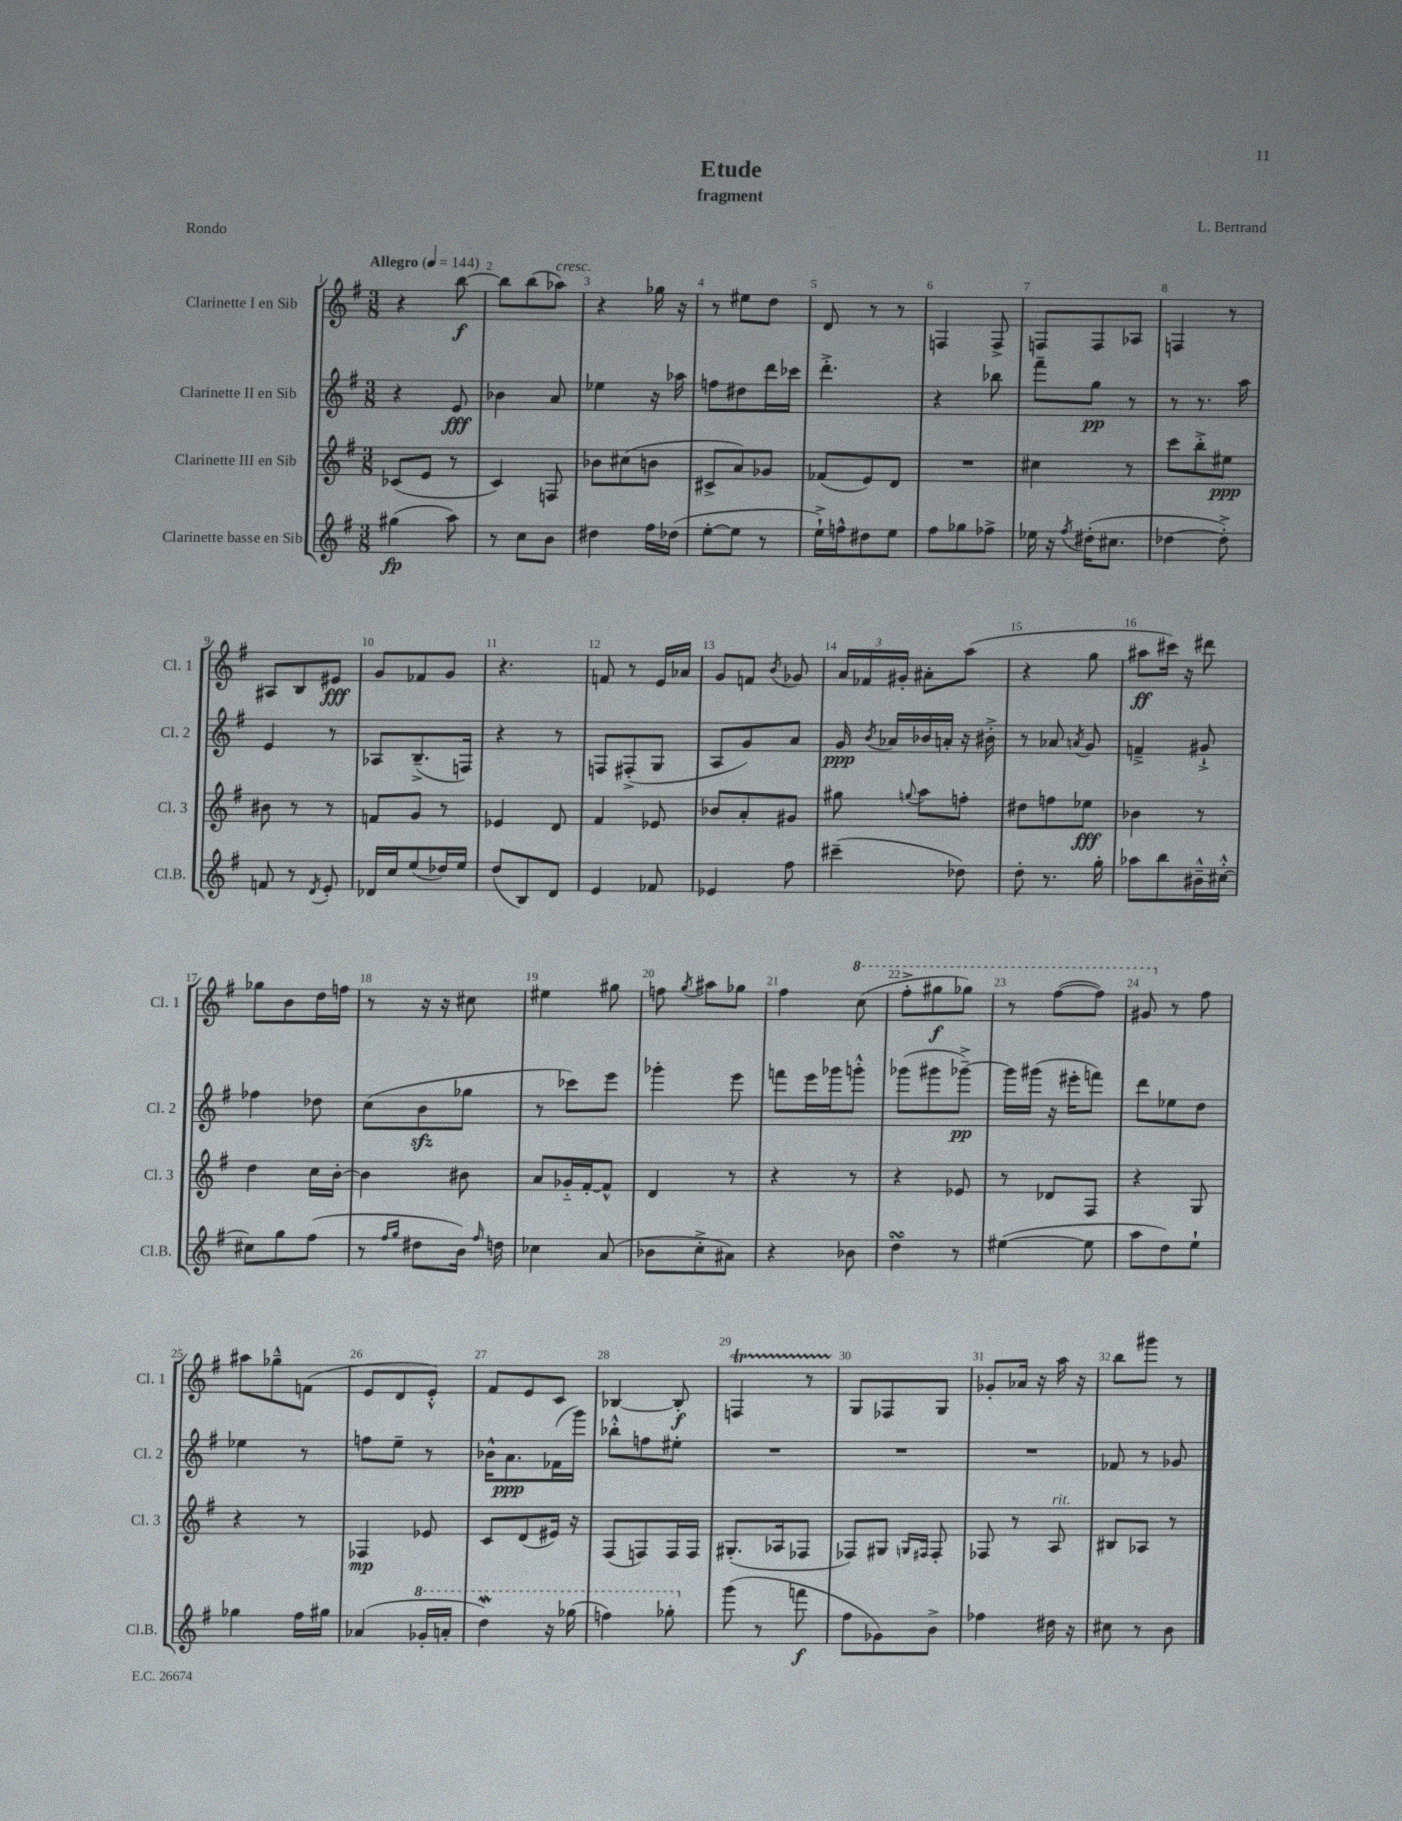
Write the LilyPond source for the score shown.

\header { title = "Etude" composer = "L. Bertrand" subtitle = "fragment" piece = "Rondo" }
<<
\new StaffGroup <<
\new Staff = "s0" \with { instrumentName = "Clarinette I en Sib" shortInstrumentName = "Cl. 1" } {
    \clef treble \key g \major \numericTimeSignature \time 3/8 \tempo "Allegro" 4 = 144
    \autoBeamOff r4 b''8~\f |
    b''8[ b''8( aes''8]^\markup { \italic "cresc." }) |
    r4 ges''16 r16 |
    r8 eis''8[ d''8] |
    d'8 r8 r8 |
    f4 f8-> |
    f8[ f8 aes8] |
    f4 r8 |
    ais8[ b8 eis'8]\fff |
    g'8[ fes'8 g'8] |
    r4. |
    f'8 r8 e'16[ aes'16] |
    g'8[ f'8] \acciaccatura { b'8 } ges'8 |
    \tuplet 3/2 { a'16[ fes'16 gis'16]-. } ais'8[-. a''8]( |
    r4 g''8 |
    ais''8[\ff cis'''16]) r16 dis'''8 |
    ges''8[ b'8 d''16 f''16] |
    r8 r16 r16 cis''8 |
    eis''4 gis''8 |
    f''8 \acciaccatura { g''8 } ais''8[ ges''8] |
    fis''4 \ottava #1 c'''8( |
    fis'''8[-.-> gis'''8\f ges'''8]) |
    r8 fis'''8[~( fis'''8]) |
    gis''8 \ottava #0 r8 fis''8 |
    ais''8[ ges''8---^ f'8]( |
    e'8[ d'8 e'8]-.-^) |
    fis'8[ e'8 c'8] |
    bes4~ bes8-.\f |
    f4\startTrillSpan r8 |
    g8[\stopTrillSpan fes8 g8] |
    ges'8[-. aes'16] r16 a''16 r16 |
    b''8[ gis'''8] r8 \bar "|." |
}
\new Staff = "s1" \with { instrumentName = "Clarinette II en Sib" shortInstrumentName = "Cl. 2" } {
    \clef treble \key g \major \numericTimeSignature \time 3/8
    \autoBeamOff r4 e'8\fff |
    bes'4 a'8 |
    ees''4 r16 aes''16 |
    f''8[ dis''8 d'''16 ces'''16] |
    d'''4.-.-> |
    r4 bes''8 |
    fis'''8[-- g''8]\pp r8 |
    r8 r8. a''16 |
    e'4 r8 |
    aes8[ b8.--->( f16]) |
    r4 r8 |
    f8[ fis8-.->( g8] |
    a8[ g'8) a'8] |
    g'16\ppp \acciaccatura { b'8 } aes'16[ bes'16 a'16]-. r16 bis'16-.-> |
    r8 aes'8 \acciaccatura { a'8 } g'8 |
    f'4---> gis'8-!-> |
    fes''4 des''8 |
    c''8[( b'8\sfz ges''8] |
    r8 ces'''8[) e'''8] |
    ges'''4-. e'''8 |
    f'''8[ e'''16 ges'''16 g'''8]-.-^ |
    ges'''8[( gis'''8 ges'''8]~--->\pp) |
    ges'''16[ gis'''16]( r16 eis'''16[-. f'''8]) |
    d'''8[ ees''8 d''8] |
    ees''4 r8 |
    f''8[ e''8]-- r8 |
    bes'16[-^ a'8.\ppp fes'16( g'''16]) |
    bes''8[-.-^ f''8 eis''8]-. |
    R4. |
    R4. |
    R4. |
    fes'8 r8 ges'8 \bar "|." |
}
\new Staff = "s2" \with { instrumentName = "Clarinette III en Sib" shortInstrumentName = "Cl. 3" } {
    \clef treble \key g \major \numericTimeSignature \time 3/8
    \autoBeamOff ces'8[( e'8] r8 |
    c'4) f8 |
    bes'8[ cis''8( b'8] |
    cis'8[-> a'8) ges'8] |
    fes'8[( e'8) d'8] |
    R4. |
    cis''4 r8 |
    c'''8[ b''8-.-> eis''8]\ppp |
    bis'8 r8 r8 |
    f'8[ g'8] r8 |
    ees'4 d'8 |
    fis'4 ees'8 |
    bes'8[ a'8-. gis'8] |
    gis''8 \appoggiatura { g''8 } a''8[ f''8]-. |
    dis''8[ f''8 ees''8]\fff |
    bes'4 r8 |
    d''4 c''16[ b'16]~-. |
    b'4 bis'8 |
    a'8[ ges'16-_ fis'16~-. fis'8]-^ |
    d'4 r8 |
    r4 r8 |
    r4 ees'8 |
    r8 des'8[ fis8] |
    r4 g8 |
    r4 r8 |
    fes4\mp ees'8 |
    c'8[ d'8( eis'16]) r16 |
    fis8[( f8) f16 f16] |
    gis8.[-.( aes16 fes8] |
    fes8[) gis8] \grace { g16[ fis16] } fis8-. |
    fes8 r8 a8^\markup { \italic "rit." } |
    bis8[ aes8] r8 \bar "|." |
}
\new Staff = "s3" \with { instrumentName = "Clarinette basse en Sib" shortInstrumentName = "Cl.B." } {
    \clef treble \key g \major \numericTimeSignature \time 3/8
    \autoBeamOff gis''4\fp( a''8) |
    r8 c''8[ b'8] |
    dis''4 fis''16[ des''16]( |
    e''8[~-. e''8] r8 |
    e''16[-!->) f''16-^ dis''8 e''8] |
    fis''8[ ges''8 fes''8]-> |
    ees''16 r16 \acciaccatura { fis''8 } dis''16[-.( cis''8.] |
    des''4~ des''8-.->) |
    f'8 r8 \acciaccatura { d'8 } e'8-. |
    des'16[ c''16 e''8( des''16) e''16] |
    d''8[( b8) d'8] |
    e'4 fes'8 |
    ees'4 fis''8 |
    cis'''4--( des''8) |
    d''8-. r8. g''16-. |
    aes''8[ b''8 bis'16---^ cis''16]~-.-^ |
    cis''8[ g''8 fis''8]( |
    r8 \grace { fis''16[ g''16] } dis''8[ b'16]) \grace { fis''16 } d''16 |
    ces''4 a'8( |
    bes'8[ c''8-.-> ais'8]) |
    r4 bes'8 |
    d''4\turn r8 |
    eis''4~( eis''8 |
    a''8[ d''8) e''8]-! |
    ges''4 fis''16[ gis''16] |
    aes'4( \ottava #1 ges''16[-. a''!16]-. |
    d'''4\mordent) r16 ges'''16( |
    f'''4) ges'''8-. \ottava #0 |
    g'''8( r8 f'''8\f |
    fis''8[ ges'8) b'8]-> |
    fes''4 dis''16 r16 |
    cis''8 r8 b'8 \bar "|." |
}
>>
>>
\layout { \context { \Score \override BarNumber.break-visibility = ##(#f #t #t) barNumberVisibility = #all-bar-numbers-visible } }
